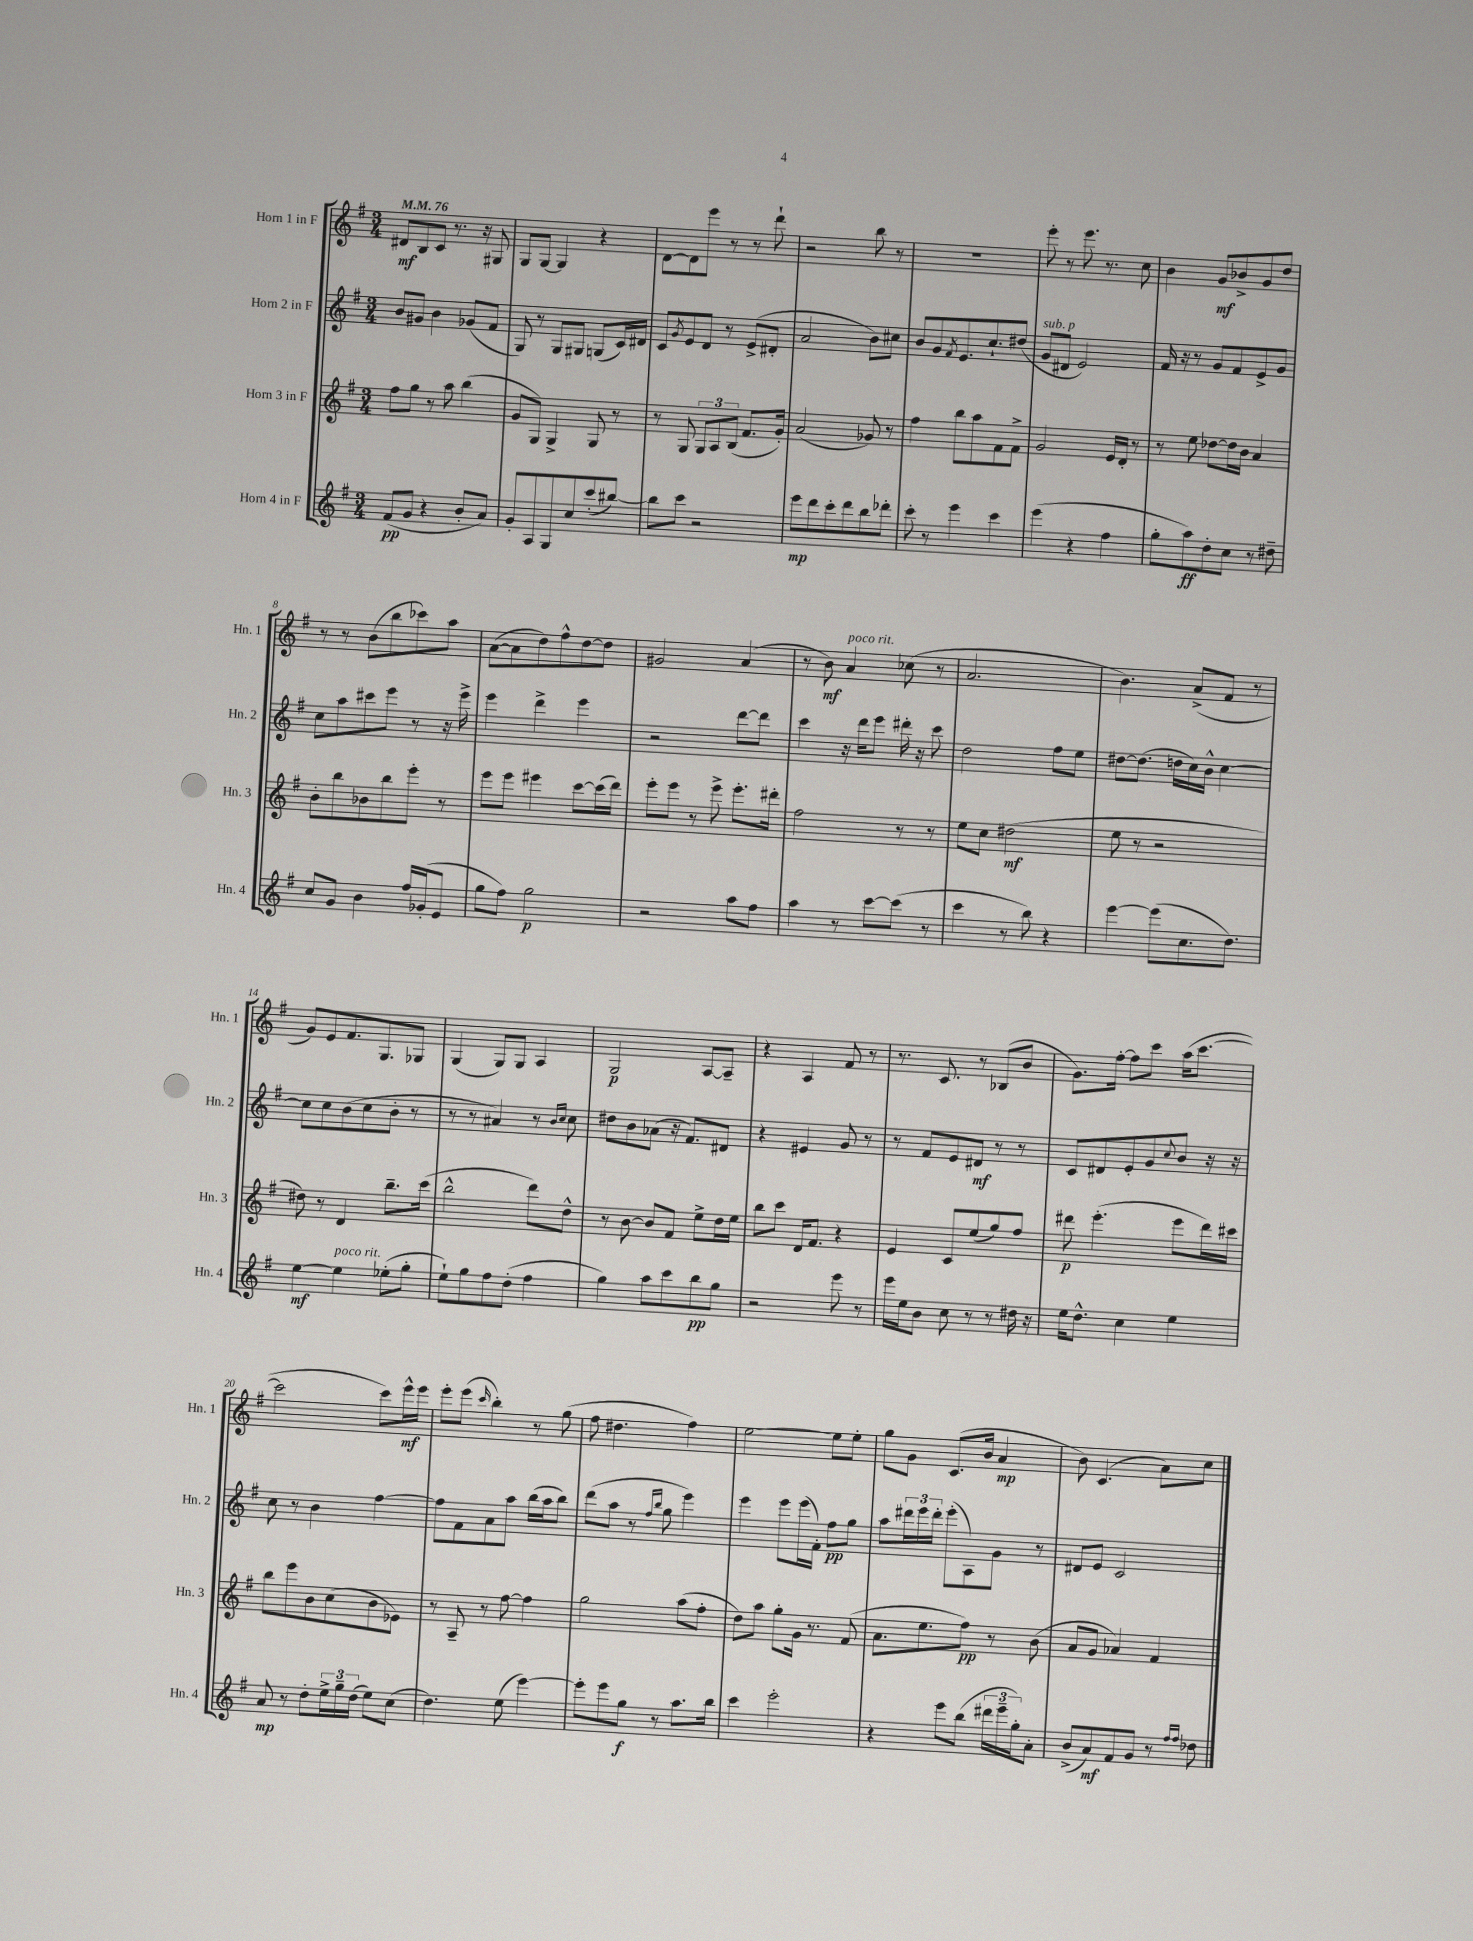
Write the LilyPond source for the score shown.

<<
\new StaffGroup <<
\new Staff = "s0" \with { instrumentName = "Horn 1 in F" shortInstrumentName = "Hn. 1" } {
    \clef treble \key g \major \numericTimeSignature \time 3/4 \tempo 4 = 76
    dis'8\mf b8 c'8 r8. r16 gis8 |
    g8 g8~ g4 r4 |
    d'8~ d'8 e'''8 r8 r8 d'''8-! |
    r2 b''8 r8 |
    R2. |
    e'''8-. r8 e'''8. r8. c''8 |
    b'4 g'8\mf bes'8-> g'8 d''8 |
    r8 r8 b'8( b''8 ces'''8) a''8 |
    a'8~( a'8 d''8) fis''8-^ d''8~ d''8 |
    gis'2 a'4( |
    r8 b'8\mf) a'4^\markup { \italic "poco rit." } ces''8( r8 |
    a'2. |
    b'4.) a'8->( fis'8 r8 |
    g'8) e'8 fis'8. g8. ges8 |
    g4( g8) g8 a4 |
    g2\p a8~ a8-- |
    r4 a4 fis'8 r8 |
    r8. c'8. r8 bes8( b'8 |
    g'8.) fis''16~-. fis''8 c'''8 a''16( c'''8.~ |
    c'''2 c'''8) e'''16-^\mf e'''16 |
    e'''8-. e'''8( \grace { c'''16 } b''4-.) r8 g''8( |
    fis''8 dis''4. fis''4) |
    e''2~ e''8 e''8-. |
    g''8 g'8 c'8.( b'16 a'4\mp |
    b'8) c'4.( a'8) c''8 \bar "|." |
}
\new Staff = "s1" \with { instrumentName = "Horn 2 in F" shortInstrumentName = "Hn. 2" } {
    \clef treble \key g \major \numericTimeSignature \time 3/4
    b'8 gis'8 b'4 ges'8( fis'8 |
    g8) r8 g8 gis8 g8( c'16) dis'16 |
    c'8 \acciaccatura { g'8 } e'8 d'8 r8 e'8->( dis'8-. |
    a'2 b'8) cis''8 |
    b'8 g'8 \acciaccatura { fis'8 } e'8. c''8.-! dis''8( |
    g'8^\markup { \italic "sub. p" } dis'8 e'2) |
    fis'16 r16 r8 g'8 fis'8 e'8-> g'8 |
    c''8 a''8 cis'''8 e'''8 r8 r16 e'''16-> |
    e'''4 d'''4-> e'''4 |
    r2 d'''8~ d'''8 |
    c'''4 r16 d'''16 e'''8 dis'''16-. r16 c'''8 |
    d''2 fis''8 e''8 |
    dis''8~ dis''8.( d''16 c''16) b'16-^ c''4~ |
    c''8 c''8 b'8( c''8 b'8-. r8 |
    r8 r8 ais'4) r8 \grace { b'16 c''16 } c''8 |
    dis''8 b'8 aes'8( r16 fis'8.) dis'8 |
    r4 eis'4 g'8 r8 |
    r8 fis'8 e'8 dis'8\mf r8 r8 |
    c'8 dis'8 e'8-. g'8 \appoggiatura { c''8 } b'8 r16 r16 |
    c''8 r8 b'4 fis''4~ |
    fis''8 fis'8 a'8 a''8 b''16( a''16 b''8) |
    d'''8( a''8 r8 \grace { fis''16 b''16 } g''8 e'''4) |
    e'''4 e'''8 e'''16( fis'16-.) fis''8\pp g''8 |
    a''8 \tuplet 3/2 { dis'''16 e'''16 dis'''16-. } e'''8-.( a8) g'8 r8 |
    dis'8 e'8 c'2 \bar "|." |
}
\new Staff = "s2" \with { instrumentName = "Horn 3 in F" shortInstrumentName = "Hn. 3" } {
    \clef treble \key g \major \numericTimeSignature \time 3/4
    fis''8 g''8 r8 a''8 b''4( |
    g'8 g8) g4-> g8 r8 |
    r8 g8 \tuplet 3/2 { g8 a8 b8( } fis'8. g'16-.) |
    a'2( ges'8) r8 |
    fis''4 b''8 a''8 fis'8 fis'8-> |
    g'2 e'16 d'16-. r8 |
    r8 e''8 des''8~ des''16 b'16 a'4 |
    b'8-. b''8 bes'8 b''8 e'''8-. r8 |
    e'''8 e'''8 eis'''4 c'''8~ c'''16( d'''16) |
    e'''8-. e'''8 r8 e'''8-> e'''8.-. dis'''16-. |
    fis''2 r8 r8 |
    e''8 c''8 dis''2\mf( |
    e''8 r8 r2 |
    dis''8) r8 d'4 b''8.-- c'''16( |
    b''2-^ d'''8) d''8-^ |
    r8 b'8~ b'8 fis'8 e''8-> d''16 e''16 |
    b''8 c'''8 d'16 fis'8. r4 |
    e'4 c'8 e''8( g''8) fis''8 |
    dis'''8\p e'''4.-.( e'''8 dis'''16) cis'''16 |
    b''8 e'''8 b'8 c''8( b'8 ees'8) |
    r8 a8-- r8 fis''8~ fis''4 |
    g''2 a''8( fis''8-. |
    d''8) a''8 g''8-. g'16 r8. fis'8( |
    a'8. e''8. fis''8\pp) r8 b'8( |
    a'8 g'8 aes'4) fis'4 \bar "|." |
}
\new Staff = "s3" \with { instrumentName = "Horn 4 in F" shortInstrumentName = "Hn. 4" } {
    \clef treble \key g \major \numericTimeSignature \time 3/4
    fis'8\pp( g'8 r4 b'8-. a'8) |
    g'8-. a8 g8 c''8 c'''8-.( bis''8~) |
    bis''8 c'''8 r2 |
    e'''8\mp d'''8 c'''8-. d'''8 b''8 des'''8-. |
    c'''8-. r8 e'''4 c'''4 |
    e'''4( r4 fis''4 |
    g''8-. a''8\ff) d''8-. c''8 r8 dis''8-- |
    c''8 g'8 b'4 fis''16 ges'16-.( e'8 |
    g''8 fis''8) g''2\p |
    r2 a''8 fis''8 |
    a''4 r8 c'''8~ c'''8( r8 |
    c'''4 r8 b''8) r4 |
    e'''4~ e'''8( c''8. d''8.) |
    e''4~\mf e''4^\markup { \italic "poco rit." } ees''8-.( g''8-. |
    e''8-!) g''8 fis''8 d''8-.( fis''4 |
    g''4) a''8 c'''8 b''8\pp g''8 |
    r2 e'''8 r8 |
    e'''16 e''16 b'8 c''8 r8 r8 dis''16 r16 |
    e''16 d''8.-^ c''4 e''4 |
    a'8\mp r8 d''8-. \tuplet 3/2 { e''16-> g''16-- d''16( } e''8) c''8( |
    d''4.) e''8( e'''4~) |
    e'''8-. e'''8 g''8\f r8 a''8. b''16 |
    c'''4 e'''2-. |
    r4 e'''8 b''8( \tuplet 3/2 { dis'''16 e'''16-- g''16-.) } a'8-. |
    b'8->( a'8\mf) fis'8 g'8 r8 \grace { fis''16 fis''16 } des''8 \bar "|." |
}
>>
>>
